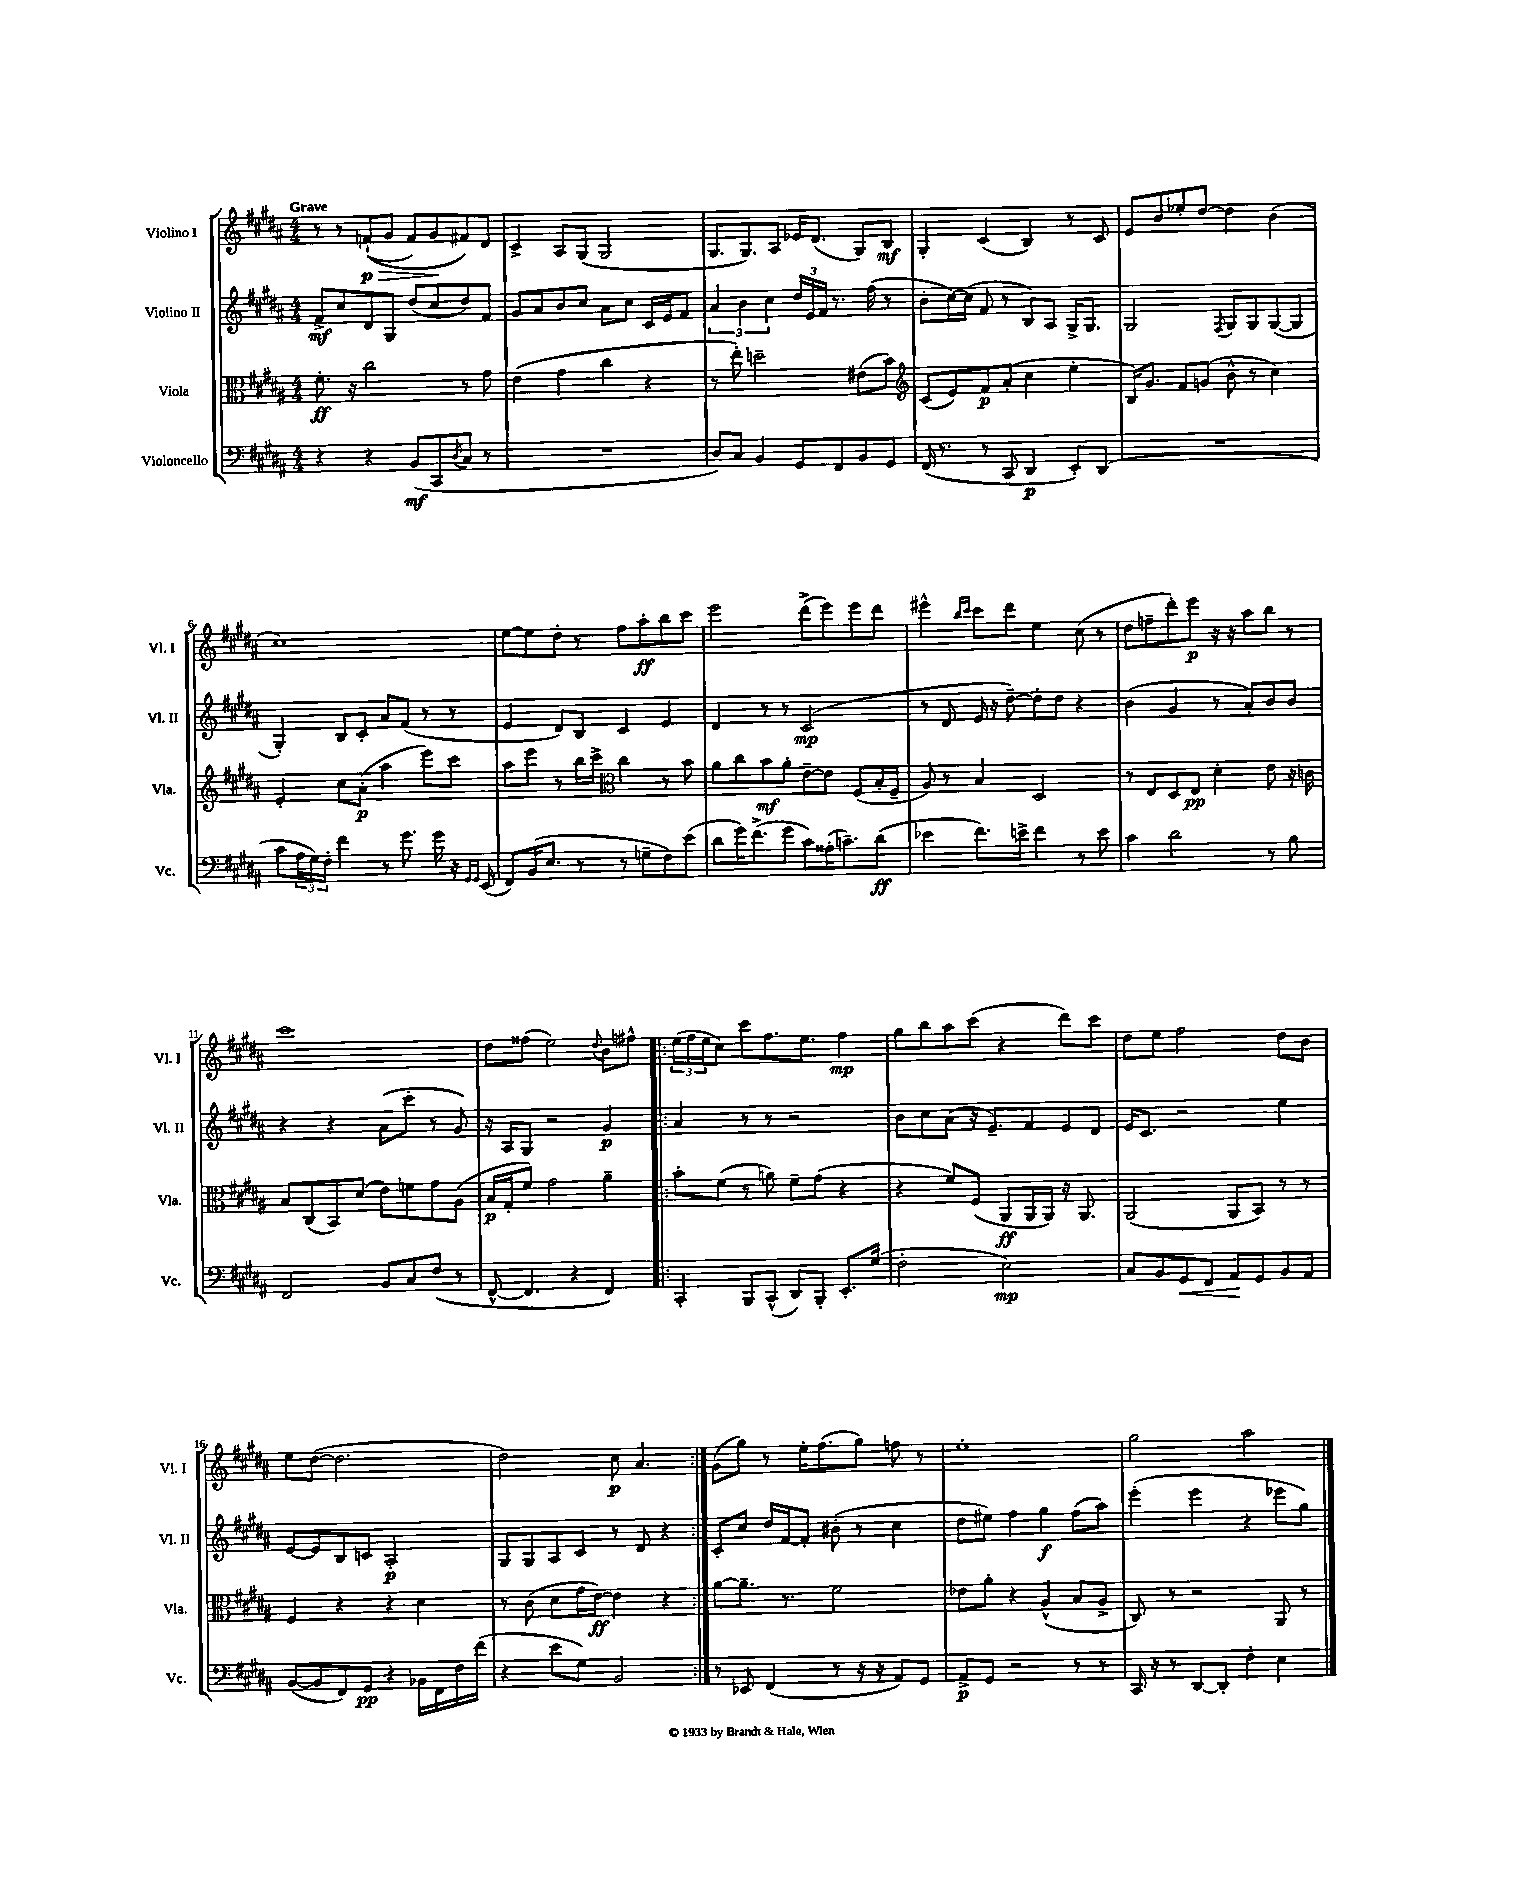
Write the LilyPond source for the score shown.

<<
\new StaffGroup <<
\new Staff = "s0" \with { instrumentName = "Violino I" shortInstrumentName = "Vl. I" } {
    \clef treble \key b \major \numericTimeSignature \time 4/4 \tempo "Grave"
    r8 r8 f'8-!\p\>(\( gis'8 f'8) gis'8\! fis'8\) dis'8 |
    cis'4-> ais8 gis8( gis2 |
    gis8. gis8.) ais8 ees'16 dis'8.( gis8) b8\mf |
    gis4-. cis'4( b4) r8 cis'8 |
    e'8 b'8 ees''8-. dis''8~ dis''4 b'4( |
    cis''1) |
    e''8~ e''8 dis''8-. r8 fis''8 ais''8-.\ff b''8 cis'''8 |
    e'''2 dis'''8->( e'''8) e'''8 dis'''8 |
    eis'''4-^ \grace { b''16 cis'''16 } cis'''8 dis'''8 e''4 cis''8( r8 |
    dis''8 f''8-- dis'''8-.) e'''8\p r16 r16 ais''8 b''8 r8 |
    cis'''1 |
    dis''8 fisis''8( e''2) \appoggiatura { dis''8 } b'8 fis''8-^ |
    \repeat volta 2 { \tuplet 3/2 { e''16( fis''16 e''16 } cis''8) cis'''8 fis''8. e''8. fis''4\mp |
    gis''8 b''8 ais''8 cis'''8( r4 dis'''8) cis'''8 |
    dis''8 e''8 fis''2 dis''8 b'8 |
    e''8 dis''8~( dis''2. |
    dis''2) cis''8\p ais'4. | }
    gis'8( gis''8) r8 e''16-. fis''8.( gis''8) f''8 r8 |
    e''1-. |
    gis''2 ais''2 \bar "|." |
}
\new Staff = "s1" \with { instrumentName = "Violino II" shortInstrumentName = "Vl. II" } {
    \clef treble \key b \major \numericTimeSignature \time 4/4
    fis'8->\mf cis''8 dis'8 gis8 dis''8( cis''8 dis''8) fis'8 |
    gis'8 ais'8 b'8 cis''8 ais'8 cis''8 cis'16 e'16 fis'8 |
    \tuplet 3/2 { ais'4 b'4 cis''4 } \tuplet 3/2 { dis''16 e'16 fis'16 } r8. fis''16( r8 |
    b'8-. cis''16~) cis''16( fis'8 r8 b8) ais8 gis16-> gis8. |
    gis2 \acciaccatura { fis8 } gis8 gis8 gis8~( gis8 |
    gis4-.) b8 cis'8-. ais'8 fis'8( r8 r8 |
    e'4 dis'8) b8 cis'4 e'4 |
    dis'4 r8 r8 cis'2\mp( |
    r8 dis'8 e'16 r16 dis''8~--) dis''8-. dis''8 r4 |
    b'4( gis'4 r8 ais'8-.) b'8 b'8 |
    r4 r4 ais'8( cis'''8-. r8 gis'8) |
    r16 ais16 gis8 r2 gis'4\p |
    \repeat volta 2 { ais'4 r8 r8 r2 |
    b'8 cis''8 ais'8( r16 e'8.--) fis'8 e'8 dis'8 |
    e'16 cis'8. r2 e''4 |
    e'8~ e'8 b8 c'8 ais2-.\p |
    gis8 gis8 ais8 cis'8 r8 dis'8 r4 | }
    cis'8-. cis''8 dis''16 fis'16~ fis'8-. bis'8-.( r8 cis''4 |
    dis''8 eis''8) fis''4 gis''4\f fis''8( ais''8) |
    e'''4-.( e'''4 r4 ees'''8 gis''8) \bar "|." |
}
\new Staff = "s2" \with { instrumentName = "Viola" shortInstrumentName = "Vla." } {
    \clef alto \key b \major \numericTimeSignature \time 4/4
    fis'8.-.\ff r16 cis''2 r8 gis'8 |
    e'4( gis'4 cis''4 r4 |
    r8 e''8-.) d''2-- eis'8( b'8) |
    \clef treble cis'8( e'8) fis'8\p ais'8-.( cis''4 e''4-. |
    b16) gis'8. fis'8 g'8( b'8-^ r8 cis''4) |
    e'4-. cis''8 ais'8-.\p( ais''4 e'''8) cis'''8 |
    ais''8 e'''8 r8 b''16 cis'''16-> \clef alto cis''4 r8 b'8 |
    ais'8 cis''8 b'8\mf ais'8-. e'8~-- e'8 fis8( b16-. fis16-- |
    ais8) r8 b4 dis2 |
    r8 e8 dis8 e8\pp dis'4-. e'8 r16 c'16 |
    b8 cis8( b,8) dis'8( e'8) f'8 gis'8 ais8( |
    b16\p gis16-. fis'8) gis'2 ais'4-- |
    \repeat volta 2 { b'8-. fis'8( r8 a'8) fis'8-- gis'8( r4 |
    r4 fis'8) fis8( ais,8\ff ais,16 ais,16) r16 ais,8. |
    ais,2( ais,8 b,8) r8 r8 |
    fis4 r4 r4 dis'4 |
    r8 cis'8( dis'8 gis'16 e'16~\ff) e'4 r4 | }
    ais'8~ ais'8.-- r8. fis'2 |
    ees'8 ais'8-. r4 ais4-^( b8 ais8-> |
    cis8) r8 r2 ais,8 r8 \bar "|." |
}
\new Staff = "s3" \with { instrumentName = "Violoncello" shortInstrumentName = "Vc." } {
    \clef bass \key b \major \numericTimeSignature \time 4/4
    r4 r4 b,8\mf( cis,8 \acciaccatura { dis8 } cis8 r8 |
    R1 |
    dis8) cis8 b,4 gis,8 fis,8 b,8 gis,8 |
    fis,16( r8. r8 cis,8 dis,4\p e,8-.) dis,8( |
    R1 |
    cis'8 \tuplet 3/2 { ais16 gis16) fis16-. } fis'4 r8 gis'8. gis'16 r16 \grace { gis,16 gis,16 } e,16( |
    fis,8) b,16( e8. r8 r8 g8-- fis8) e'8( |
    dis'8 gis'16) fis'8.->( gis'8 cis'8) aisis16-.( c'8.--) dis'8\ff( |
    ees'4 fis'8.) e'16-> fis'4 r8 e'8 |
    cis'4 dis'2 r8 b8 |
    fis,2 b,8 cis8 fis8( r8 |
    fis,8~-^ fis,4. r4 fis,4) |
    \repeat volta 2 { cis,4-. b,,8 cis,8-^( dis,8) b,,8-. e,8.-. gis16( |
    fis2-. e2\mp) |
    cis8 b,8 gis,8\< fis,8 ais,8\! gis,8 b,8 ais,8 |
    b,8~( b,8 fis,8) gis,8\pp r4 bes,16 fis,16 fis16 fis'16( |
    r4 e'8 gis8) b,2 | }
    r8 ees,8 fis,4( r8 r16 r16 ais,8) gis,8 |
    ais,8->\p gis,8 r2 r8 r8 |
    cis,16 r16 r8 dis,8~ dis,8-. fis4-. e4 \bar "|." |
}
>>
>>
